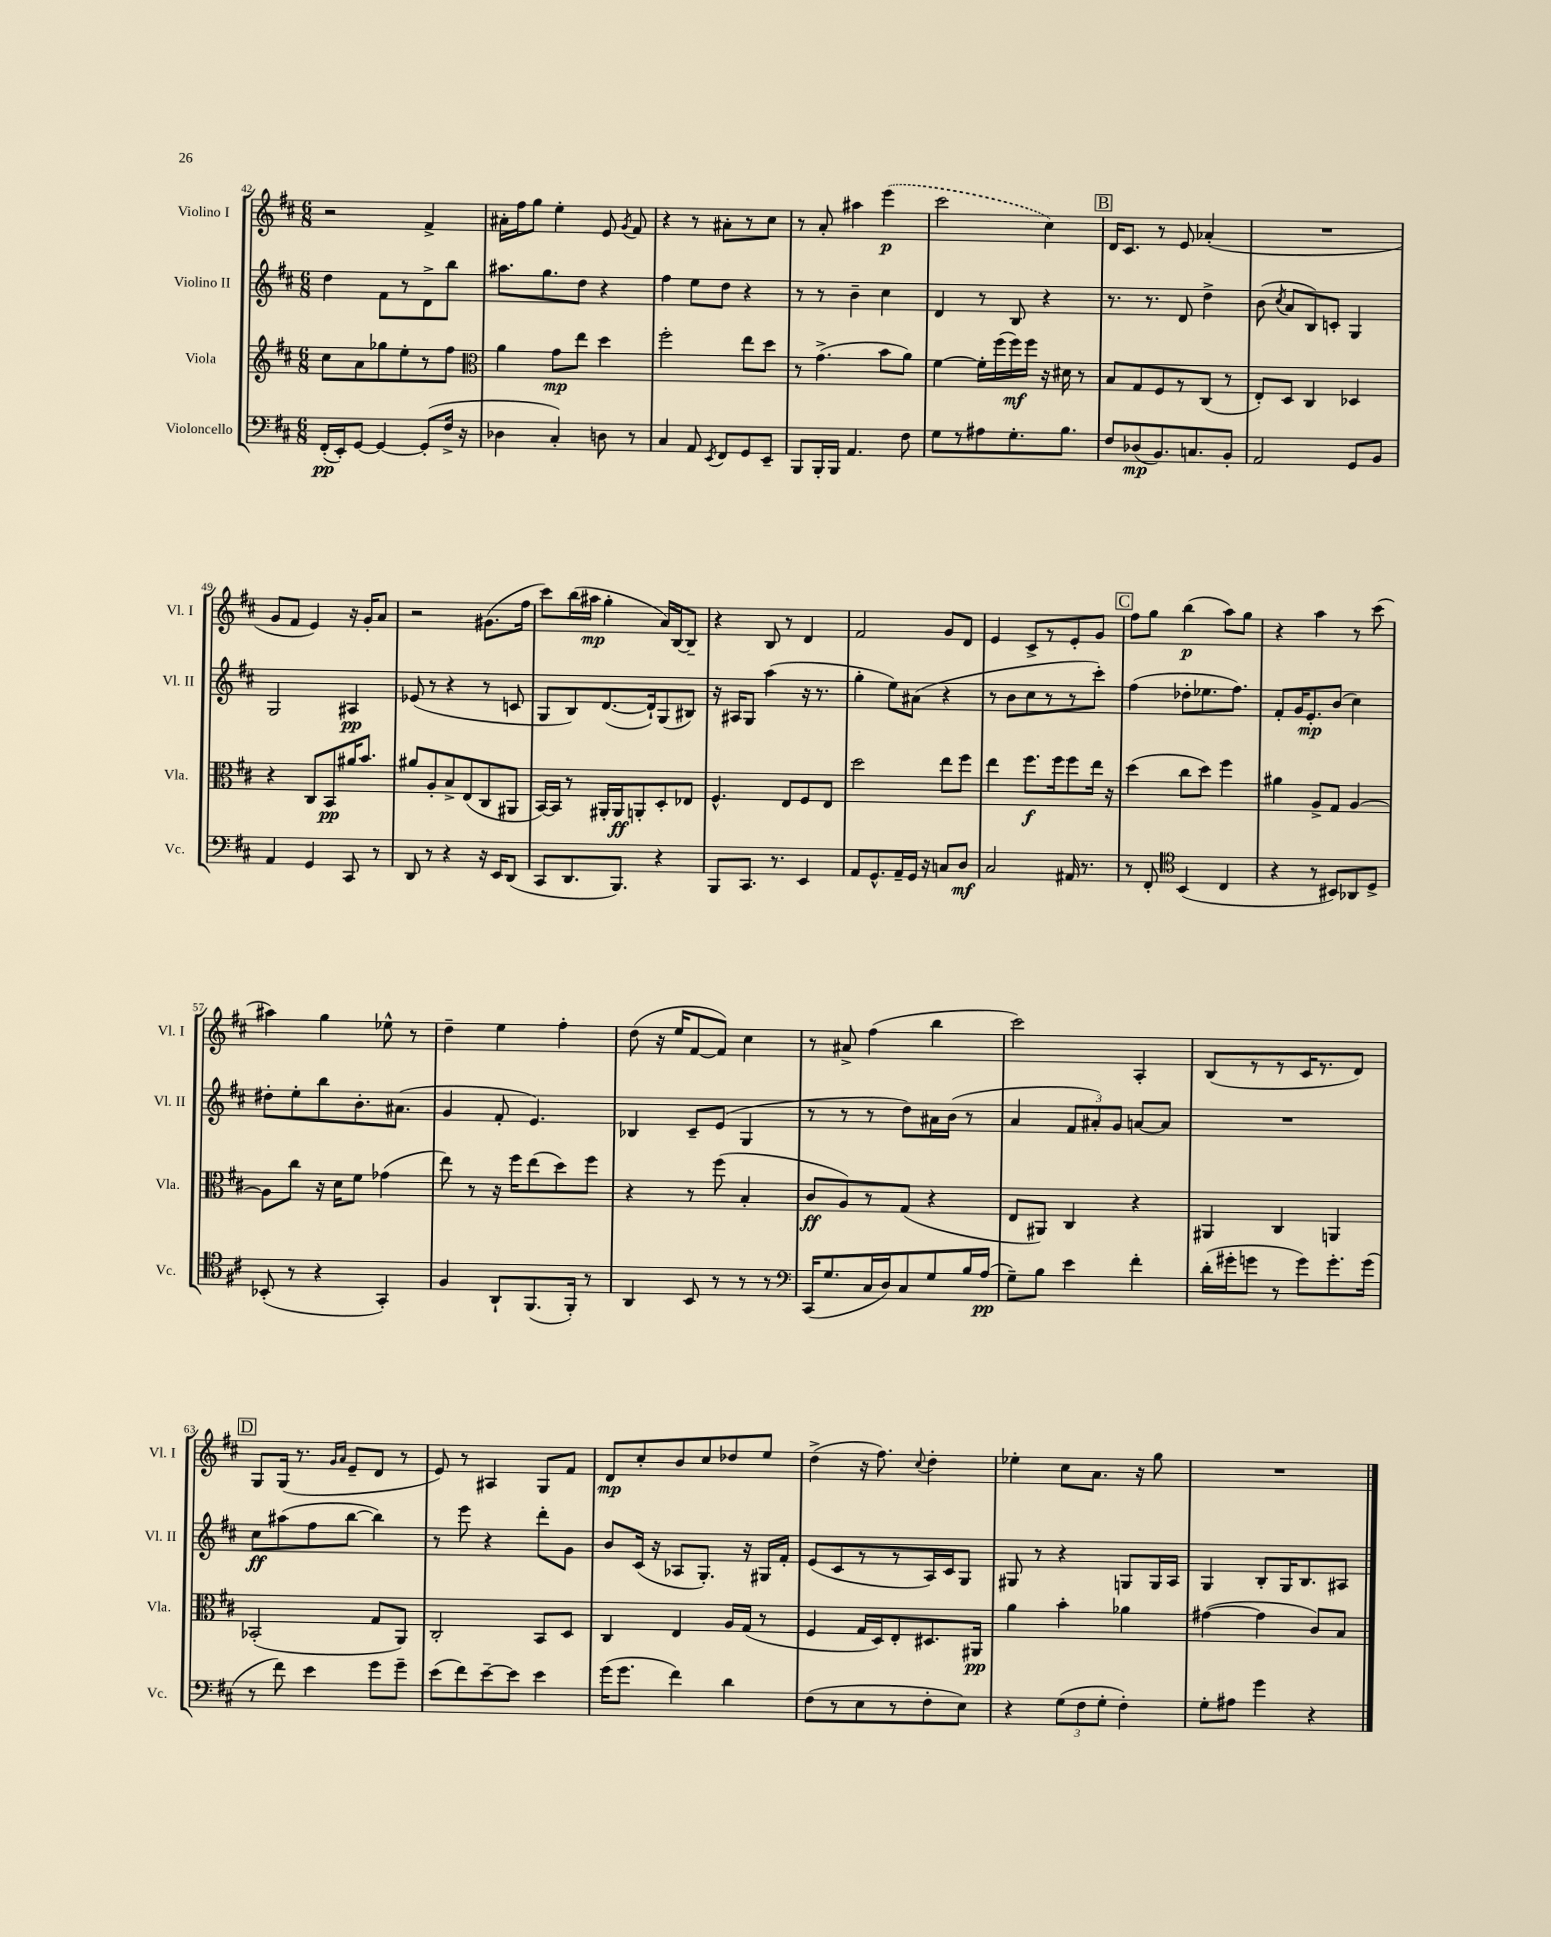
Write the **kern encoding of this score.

**kern	**kern	**kern	**kern
*staff4	*staff3	*staff2	*staff1
*clefF4	*clefG2	*clefG2	*clefG2
*k[f#c#]	*k[f#c#]	*k[f#c#]	*k[f#c#]
*M6/8	*M6/8	*M6/8	*M6/8
(16FF#'/LL	8cc#\L	4dd\	2r
16EE'/J)	.	.	.
[8GG/J	8a\	.	.
4GG/_	8gg-\	8f#\L	.
.	8ee'\	8r	.
(8GG'/]L	8r	8d^\	4f#^/
16F#^/Jk	8ff#\J	8bb\J	.
16r	.	.	.
=	=	=	=
*	*clefC3	*	*
4D-\	4a\	8.aa#\L	16a#'\LL
.	.	.	16ff#\J
.	.	.	8gg\J
.	.	8.gg\	.
4C#'/)	8g\L	.	4ee'\
.	8ee\J	8dd\J	.
8D\	4dd\	4r	8e/
.	.	.	8qg/
8r	.	.	8f#/
=	=	=	=
4C#/	2ff#'\	4ff#\	4r
8AA/	.	8ee\L	8r
8qEE/	.	.	.
8FF#/L	.	8dd\J	8a#'\L
8GG/	8ee\L	4r	8r
8EE~/J	8dd\J	.	8cc#\J
=	=	=	=
8BBB/L	8r	8r	8r
16BBB'/L	(4.g^\	8r	8a'/
16BBB/JJ	.	.	.
4.AA/	.	4b~\	4aa#\
.	8b\L	4cc#\	(4eee\
8F#\	8a\J)	.	.
=	=	=	=
8G\L	[4f#\	4d/	2ccc#\
8r	.	.	.
8A#\	16f#'\]LL	8r	.
.	(16ff#\	.	.
8.G'\	16ff#\)	8B/	.
.	16ff#\JJ	.	.
.	16r	4r	4cc#\)
8.B\J	16d#\	.	.
.	8r	.	.
=	=	=	=
8F#/L	8B/L	8.r	16d/LK
.	.	.	8.c#/J
(8D-/	8G/	.	.
.	.	8.r	.
8.BB/)	8F#/	.	8r
.	8r	8d/	8e/
8.C/	.	.	.
.	(8C#/J	4dd^\	(4a-'/
8BB'/J	8r	.	.
=	=	=	=
2AA/	8E'/L)	(8b\	2.r
.	.	8qcc#/	.
.	8D/J	8a/L	.
.	4C#/	8B/)	.
.	.	8c'/J	.
8GG/L	4D-/	4G/	.
8BB/J	.	.	.
=	=	=	=
4AA/	4r	2G/	8g/L
.	.	.	8f#/J
4GG/	8C#/L	.	4e/)
.	8BB/	.	.
8CC#/	16a#/K	4A#/	16r
.	8.b/J	.	16g'/LK
8r	.	.	8a/J
=	=	=	=
8DD/	8a#/L	(8e-/	2r
8r	8A'/	8r	.
4r	8B^/	4r	.
.	(8E/	.	.
16r	8C#/	8r	(8.g#\L
16EE/LK	.	.	.
(8DD/J	8AA#/J	8c/	.
.	.	.	16ff#\Jk
=	=	=	=
8CC#/L	[16BB/LL)	8G/L	8ccc#\L)
.	16BB/]JJ	.	.
8.DD/	8r	8B/)	(16bb\L
.	.	.	16aa#\JJ
.	16AA#'/LL	([8.d/	4gg'\
8.BBB/J)	16AA#/J	.	.
.	8AA'/	.	.
.	.	16d`/]k)	.
4r	8D'/	(8G/	16a/LL)
.	.	.	[16B/J
.	8E-/J	8B#/J)	8B~/]J
=	=	=	=
8BBB/L	4.F#^^/	16r	4r
.	.	16A#/LK	.
8.CC#/J	.	8G/J	.
.	.	(4aa\	8B/
8.r	.	.	.
.	8E/L	.	8r
4EE/	8F#/	16r	4d/
.	.	8.r	.
.	8E/J	.	.
=	=	=	=
8AA/L	2dd\	4gg'\	2f#/
8.GG^^/	.	.	.
.	.	8ee\L)	.
16AA~/L	.	.	.
16GG/JJ	.	(8a#\J	.
16r	.	.	.
8C/L	8ee\L	4r	8g/L
8D/J	8ff#\J	.	8d/J
=	=	=	=
2C#/	4ee\	8r	4e/
.	.	8b\L	.
.	8.ff#\L	8cc#\	8c#^/L
.	.	8r	8r
.	16ff#\k	.	.
16AA#/	8ff#\	8r	8e'/
8.r	.	.	.
.	16ee\Jk	8ccc#'\J)	8g/J
.	16r	.	.
=	=	=	=
8r	(4dd\	(4ff#\	8ff#\L
8FF#'/	.	.	8gg\J
*clefC4	*	*	*
(4BB/	8cc#\L	8dd-'\L	(4bb\
.	8dd\J)	8.ee-\	.
4C#/	4ff#\	.	8aa\L)
.	.	8.ff#\J)	.
.	.	.	8gg\J
=	=	=	=
4r	4a#\	8f#'/L	4r
.	.	16g/K	.
.	.	8.e'/	.
8r	8A^/L	.	4aa\
8BB#/L)	8G/J	(8b/J	.
8AA-/	[4A/	4cc#\)	8r
8D^/J	.	.	(8ccc#\
=	=	=	=
(8BB-'/	8A\]L	8dd#'\L	4aa#\)
8r	8cc#\J	8ee'\	.
4r	16r	8bb\	4gg\
.	16d\LK	.	.
.	8f#\J	8.b'\	.
4GG'/)	(4g-\	.	8ee-^^\
.	.	(8.a#\J	.
.	.	.	8r
=	=	=	=
4F#/	8ee\)	4g/	4dd~\
.	8r	.	.
8AA`/L	16r	8f#'/	4ee\
.	16ff#\LK	.	.
(8.FF#/	(8ee\	4.e/)	.
.	8dd\)	.	4ff#'\
16FF#'/Jk)	.	.	.
8r	8ff#\J	.	.
=	=	=	=
4AA/	4r	4B-/	(8dd\
.	.	.	16r
.	.	.	16ee/LK
8BB/	8r	8c#~/L	[8f#/
8r	(8ff#\	(8e/J	8f#/]J)
8r	4B'/	4G/	4cc#\
8r	.	.	.
=	=	=	=
*clefF4	*	*	*
(16CC#/LK	8c#/L	8r	8r
8.G/	.	.	.
.	8A/)	8r	8a#^/
16C#/L	8r	8r	(4ff#\
16D/J)	.	.	.
8C#/	(8G/J	8dd\L)	.
8G/	4r	16a#\L	4bb\
.	.	(16b\JJ	.
16B/L	.	8r	.
(16A/JJ	.	.	.
=	=	=	=
8G~\L)	8E/L	4a/	2ccc#\)
8B\J	8AA#/J)	.	.
4e\	4C#/	12f#/L	.
.	.	12a#'/)	.
.	.	12g/J	.
4f#'\	4r	[8a/L	4A'/
.	.	8a/]J	.
=	=	=	=
(16d'\LL	4AA#/	2.r	(8B/L
16g#'\J	.	.	.
8g\J	.	.	8r
8r	4C#/	.	8r
8g\L)	.	.	16c#/K
.	.	.	8.r
8.g'\	4AA/	.	.
.	.	.	8d/J)
(16g\Jk	.	.	.
=	=	=	=
8r	(2BB-'/	8cc#\L	8G/L
8f#\)	.	(8aa#\	(16G/Jk
.	.	.	8.r
4e\	.	8ff#\	.
.	.	.	16qqg/LL
.	.	.	16qqa/JJ
.	.	[8bb\J	8e~/L
8g\L	8G/L	4bb\])	8d/J
8g~\J	8AA/J)	.	8r
=	=	=	=
(8e\L	2C#'/	8r	8e/)
8f#\)	.	8eee\	8r
[8e~\	.	4r	4A#/
8e\]J	.	.	.
4e\	8BB/L	8ddd'\L	8G/L
.	8D/J	8g\J	8f#/J
=	=	=	=
(16g\LK	4C#/	8b/L	8d/L
8.g\J	.	.	.
.	.	(16c#/Jk	8cc#'/
.	.	16r	.
4f#\)	4E/	8A-/L	8b/
.	.	8.G'/J)	8cc#/
4d\	16A/LL	.	8dd-/
.	(16G/JJ	16r	.
.	8r	16G#/LL	8ee/J
.	.	16f#'/JJ	.
=	=	=	=
(8F#\L	4F#/	(8e/L	(4dd^\
8r	.	8c#/	.
8E\	16G/LL	8r	16r
.	16D/J)	.	8.ff#\)
8r	8E'/	8r	.
.	.	.	8qqcc#/
8F#'\	8.D#/	16A/L)	4dd'\
.	.	16c#/J	.
8E\J)	.	8G/J	.
.	16AA#/Jk	.	.
=	=	=	=
4r	4a\	8G#/	4ee-'\
.	.	8r	.
(12G\L	4b'\	4r	8cc#\L
12F#\	.	.	.
.	.	.	8.a\J
12G'\J	.	.	.
4F#'\)	4a-\	8G/L	.
.	.	.	16r
.	.	16G/L	8gg\
.	.	16A/JJ	.
=	=	=	=
8G'\L	([4g#\	4G/	2.r
8A#\J	.	.	.
4g\	4g#\]	8B'/L	.
.	.	16G/K	.
.	.	8.B/	.
4r	8c#/L)	.	.
.	8B/J	8A#/J	.
==	==	==	==
*-	*-	*-	*-
